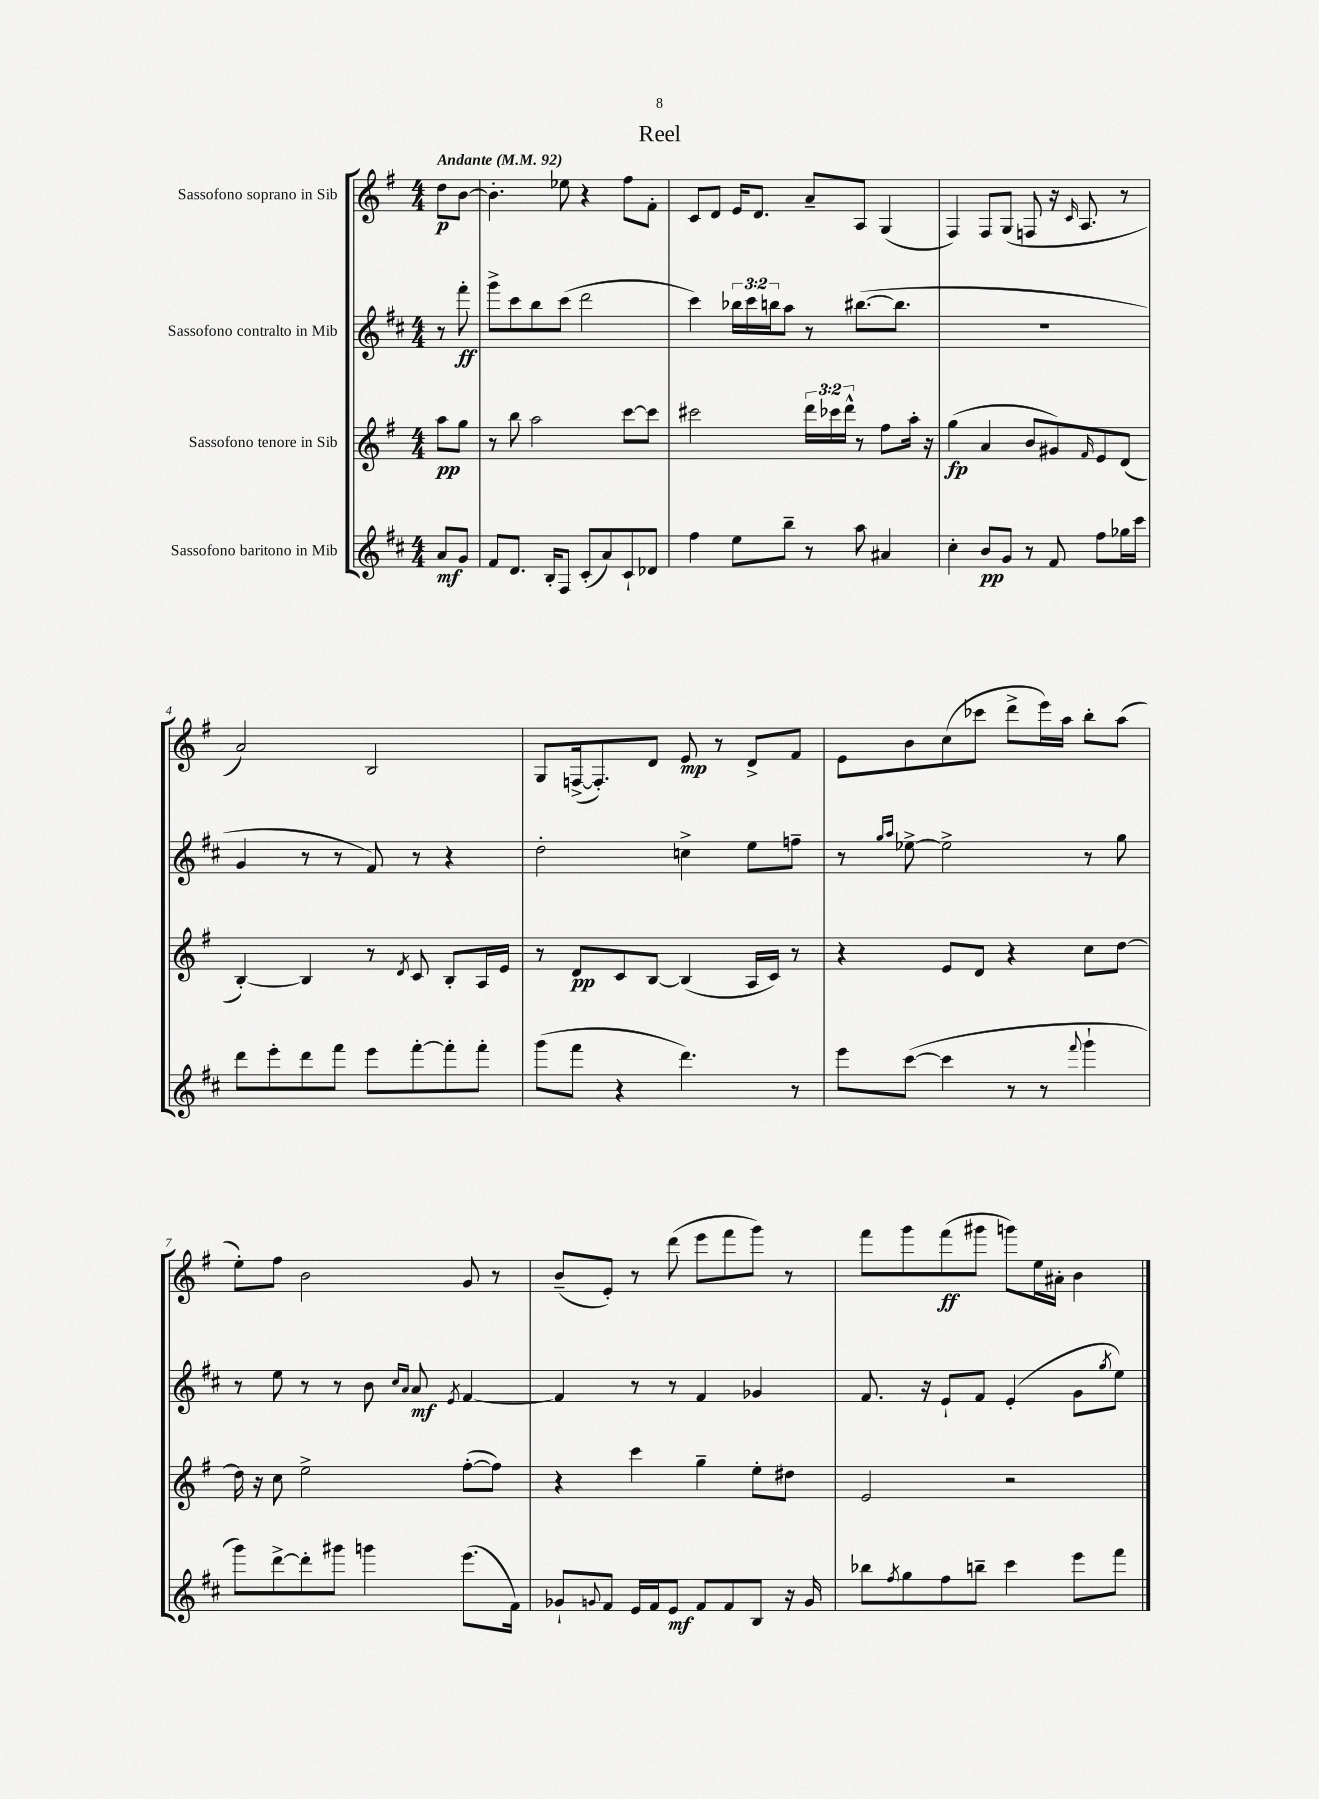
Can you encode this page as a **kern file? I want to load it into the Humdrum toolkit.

**kern	**kern	**kern	**kern
*staff4	*staff3	*staff2	*staff1
*clefG2	*clefG2	*clefG2	*clefG2
*k[f#c#]	*k[f#]	*k[f#c#]	*k[f#]
*M4/4	*M4/4	*M4/4	*M4/4
*MM92	*MM92	*MM92	*MM92
8a	8aa	8r	8dd
8g	8gg	8fff#'	[8b
=	=	=	=
8f#	8r	8ggg^	4.b']
8.d	8bb	8ccc#	.
.	2aa	8bb	.
16B'	.	.	.
8F#	.	(8ccc#	8ee-
(8c#'	.	2ddd	4r
8a)	.	.	.
8c#`	[8ccc	.	8ff#
8d-	8ccc]	.	8f#'
=	=	=	=
4ff#	2ccc#	4ccc#)	8c
.	.	.	8d
8ee	.	24bb-	16e
.	.	24ccc#	.
.	.	.	8.d
.	.	24bb	.
8bb~	.	8aa	.
8r	24ddd	8r	8a~
.	24ccc-	.	.
.	24ddd^^	.	.
8aa	8r	([8.bb#	8A
4a#	8ff#	.	(4G
.	.	8.bb#]	.
.	16aa'	.	.
.	16r	.	.
=	=	=	=
4cc#'	(4gg	1r	4F#)
8b	4a	.	8F#
8g	.	.	(8G
8r	8b	.	8F
8f#	8g#)	.	16r
.	.	.	16qqc
.	.	.	8.A
.	16qqf#	.	.
8ff#	8e	.	.
16gg-	(8d	.	8r
16ccc#	.	.	.
=	=	=	=
8ddd	[4B')	4g	2a)
8eee'	.	.	.
8ddd	4B]	8r	.
8fff#	.	8r	.
8eee	8r	8f#)	2B
.	8qd	.	.
[8fff#'	8c	8r	.
8fff#']	8B'	4r	.
8fff#'	16A	.	.
.	16e	.	.
=	=	=	=
(8ggg	8r	2dd'	8G
8fff#	8d	.	([16F^
.	.	.	8.F'])
4r	8c	.	.
.	[8B	.	8d
4.ddd)	(4B]	4cc^	8e
.	.	.	8r
.	16A	8ee	8d^
.	16c)	.	.
8r	8r	8ff~	8f#
=	=	=	=
8eee	4r	8r	8e
.	.	16qqgg	.
.	.	16qqaa	.
([8ccc#	.	[8ee-^	8b
4ccc#]	8e	2ee-^]	(8cc
.	8d	.	8ccc-
8r	4r	.	8ddd^
8r	.	.	16eee)
.	.	.	16aa
8qqfff#	.	.	.
4ggg`	8cc	8r	8bb'
.	[8dd	8gg	(8aa
=	=	=	=
8ggg)	16dd]	8r	8ee')
.	16r	.	.
[8ddd^	8cc	8ee	8ff#
8ddd']	2ee^	8r	2b
8ggg#	.	8r	.
4ggg	.	8b	.
.	.	16qqcc#	.
.	.	16qqa	.
.	.	8a	.
.	.	8qe	.
(8.eee	([8ff#'	[4f#	8g
.	8ff#])	.	8r
16f#)	.	.	.
=	=	=	=
8g-`	4r	4f#]	(8b~
8qqg	.	.	.
8f#	.	.	8e')
16e	4ccc	8r	8r
16f#	.	.	.
8e	.	8r	(8ddd
8f#	4gg~	4f#	8eee
8f#	.	.	8fff#
8B	8ee'	4g-	8ggg)
16r	8dd#	.	8r
16g	.	.	.
=	=	=	=
8bb-	2e	8.f#	8fff#
8qff#	.	.	.
8gg	.	.	8ggg
.	.	16r	.
8ff#	.	8e`	(8fff#
8bb~	.	8f#	8ggg#
4ccc#	2r	(4e'	8ggg)
.	.	.	16ee
.	.	.	16a#'
8eee	.	8g	4b
.	.	8qgg	.
8fff#	.	8ee)	.
==	==	==	==
*-	*-	*-	*-
